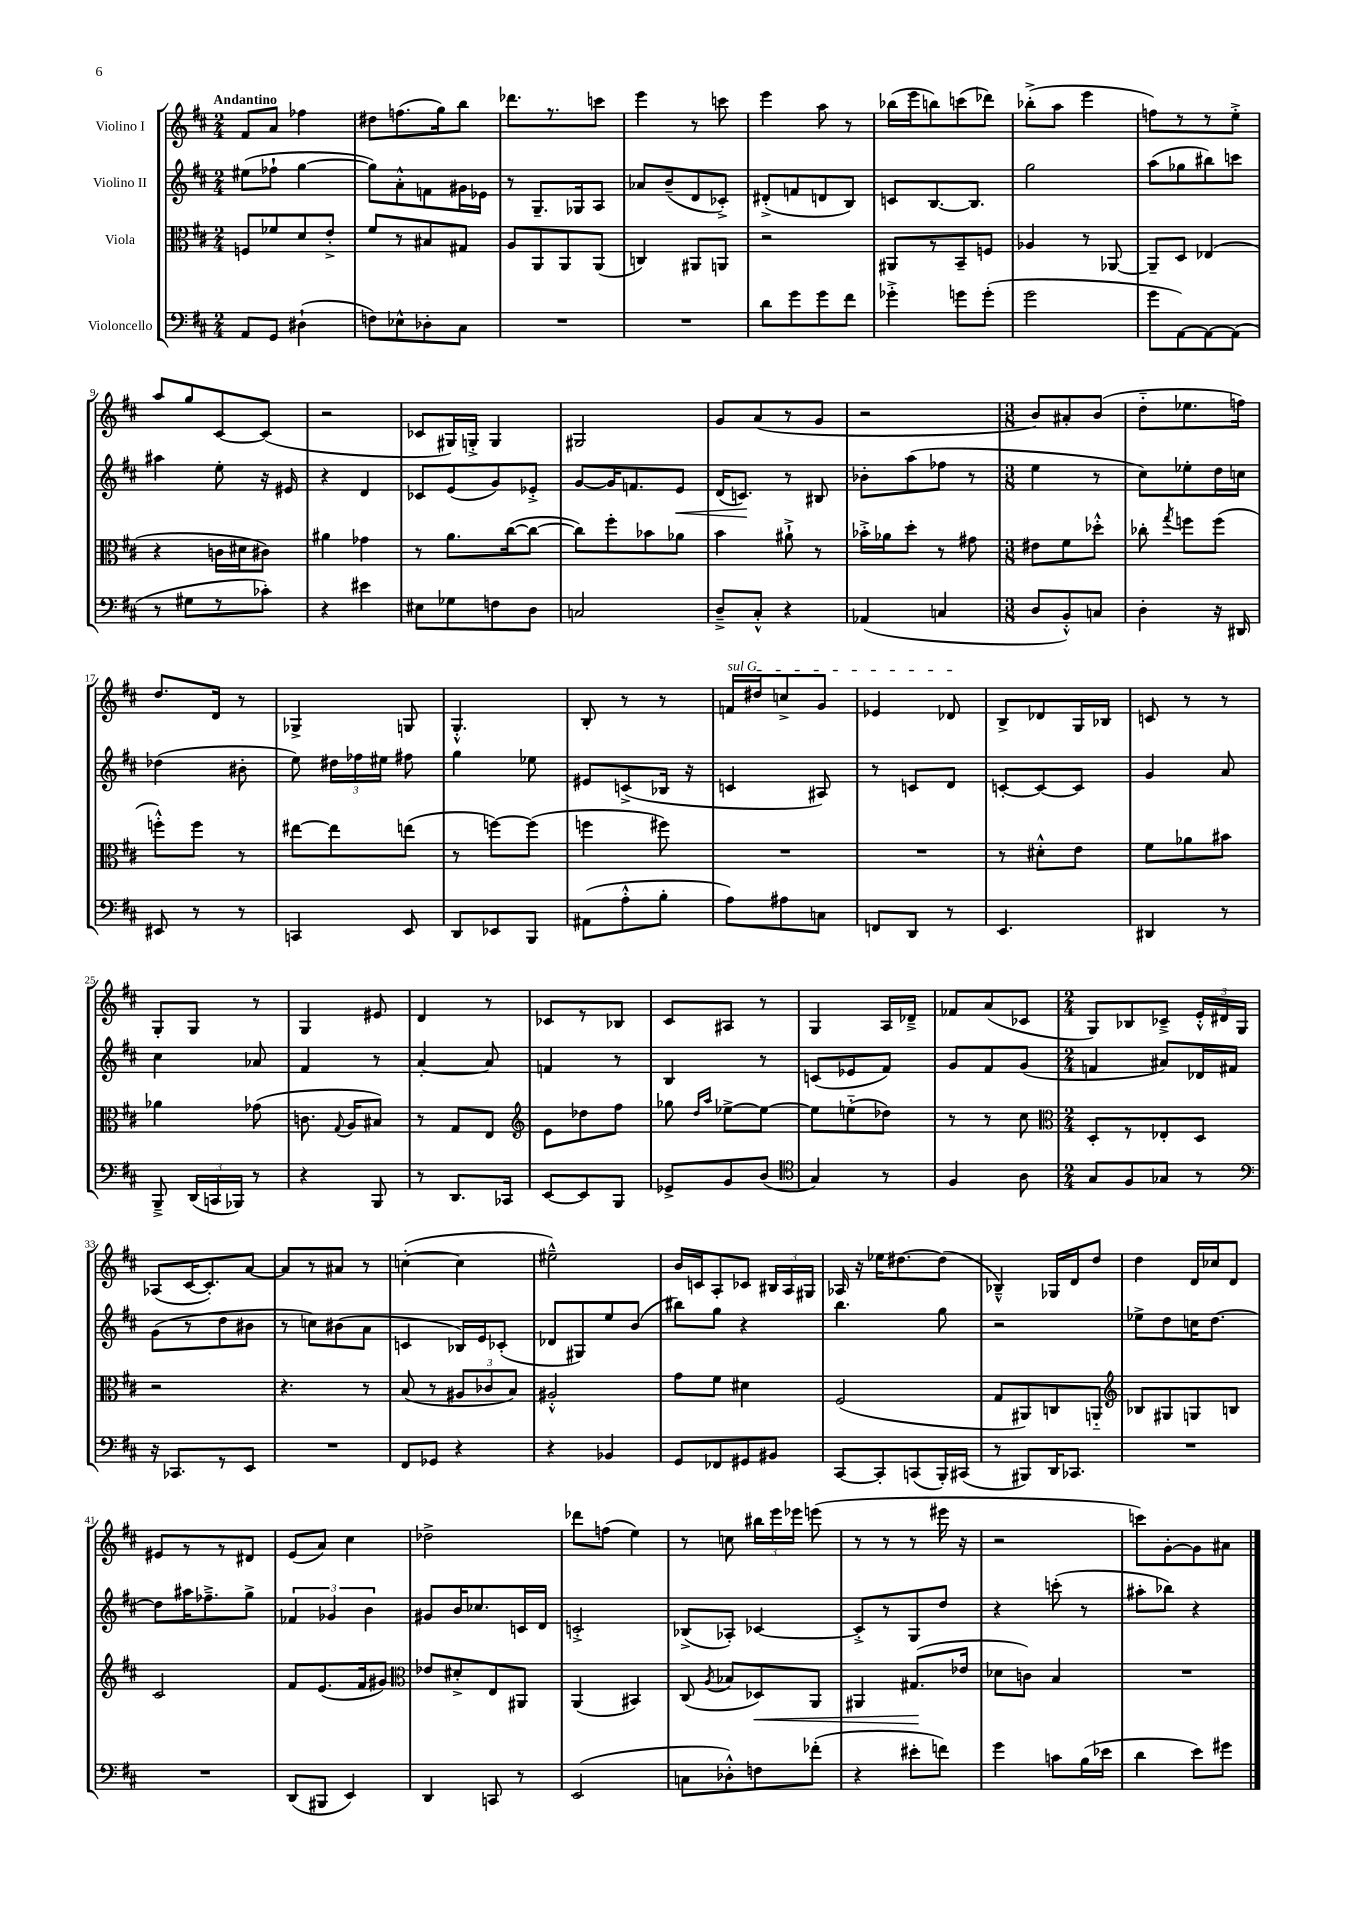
<<
\new StaffGroup <<
\new Staff = "s0" \with { instrumentName = "Violino I" } {
    \clef treble \key d \major \numericTimeSignature \time 2/4 \tempo "Andantino"
    \autoBeamOff fis'8[ a'8] fes''4 |
    dis''8[ f''8.( g''16) b''8] |
    des'''8.[ r8. c'''8] |
    e'''4 r8 c'''8 |
    e'''4 a''8 r8 |
    bes''16[( e'''16 b''8) c'''8( des'''8]) |
    bes''8[-.->( a''8] e'''4 |
    f''8[) r8 r8 e''8]-.-> |
    a''8[ g''8 cis'8~ cis'8]( |
    r2 |
    ces'8[ gis16) g16]-.-> g4 |
    gis2 |
    g'8[ a'8( r8 g'8] |
    r2 |
    \numericTimeSignature \time 3/8 b'8[) ais'8-. b'8]( |
    d''8[-_ ees''8. f''16]) |
    d''8.[ d'16] r8 |
    ges4-> g8 |
    g4.-.-^ |
    b8-. r8 r8 |
    \once \override TextSpanner.bound-details.left.text = \markup { \italic "sul G" } f'16[\startTextSpan dis''16 c''8-> g'8] |
    ees'4 des'8\stopTextSpan |
    b8[-> des'8 g16 bes16] |
    c'8 r8 r8 |
    g8[-. g8] r8 |
    g4 eis'8 |
    d'4 r8 |
    ces'8[ r8 bes8] |
    cis'8[ ais8] r8 |
    g4 a16[ des'16]---> |
    fes'8[ a'8( ces'8] |
    \numericTimeSignature \time 2/4 g8[) bes8 ces'8]---> \tuplet 3/2 { e'16[-.-^ dis'16 g16] } |
    aes8[( cis'16~ cis'8.-.) a'8]~ |
    a'8[ r8 ais'8] r8 |
    c''4~-.( c''4 |
    eis''2---^) |
    b'16[ c'16 a8-. ces'8] \tuplet 3/2 { bis16[ a16 gis16] } |
    aes16 r16 ees''16[ dis''8.~ dis''8]( |
    bes4---^) ges16[ d'16 d''8] |
    d''4 d'16[ ces''16 d'8] |
    eis'8[ r8 r8 dis'8] |
    e'8[( a'8]) cis''4 |
    des''2-> |
    des'''8[ f''8]( e''4) |
    r8 c''8 \tuplet 3/2 { bis''16[ e'''16 ees'''16] } e'''8( |
    r8 r8 r8 eis'''16 r16 |
    r2 |
    c'''8[) g'8~-. g'8 ais'8] \bar "|." |
}
\new Staff = "s1" \with { instrumentName = "Violino II" } {
    \clef treble \key d \major \numericTimeSignature \time 2/4
    \autoBeamOff eis''8[( fes''8]-! g''4~ |
    g''8[) a'8-.-^ f'8 gis'16 ees'16] |
    r8 g8.[-- ges16 a8] |
    aes'8[ b'8--( d'8 ces'8]-.->) |
    dis'8[-.->( f'8 d'8 b8]) |
    c'8[ b8.~ b8.] |
    g''2 |
    a''8[( ges''8 bis''8) c'''8] |
    ais''4 e''8-. r16 eis'16 |
    r4 d'4 |
    ces'8[ e'8( g'8) ees'8]-.-> |
    g'8[~ g'16 f'8. e'8]\< |
    d'16[( c'8.]\!) r8 bis8 |
    bes'8[-. a''8( fes''8] r8 |
    \numericTimeSignature \time 3/8 e''4 r8 |
    cis''8[) ees''8-. d''16 c''16] |
    des''4( bis'8-. |
    e''8) \tuplet 3/2 { dis''16[ fes''16 eis''16] } fis''8 |
    g''4 ees''8 |
    eis'8[ c'8->( bes16] r16 |
    c'4 ais8) |
    r8 c'8[ d'8] |
    c'8[~-. c'8~ c'8] |
    g'4 a'8 |
    cis''4 aes'8 |
    fis'4 r8 |
    a'4~-. a'8 |
    f'4 r8 |
    b4 r8 |
    c'8[( ees'8 fis'8]) |
    g'8[ fis'8 g'8]( |
    \numericTimeSignature \time 2/4 f'4 ais'8[) des'16 fis'16] |
    g'8[( r8 d''8 bis'8] |
    r8 c''8[) bis'8( a'8] |
    c'4 bes16[) e'16 ces'8]-.( |
    des'8[ gis8) e''8 b'8]( |
    bis''8[) g''8] r4 |
    b''4. g''8 |
    r2 |
    ees''8[-> d''8 c''16 d''8.]~ |
    d''8[ ais''16 fes''8.---> g''8]-> |
    \tuplet 3/2 { fes'4 ges'4 b'4 } |
    gis'8[ b'16 ces''8. c'16 d'16] |
    c'2-.-> |
    bes8[->( aes8]-.) ces'4~ |
    ces'8[-.-> r8 g8 d''8] |
    r4 c'''8-.( r8 |
    ais''8[-. bes''8]) r4 \bar "|." |
}
\new Staff = "s2" \with { instrumentName = "Viola" } {
    \clef alto \key d \major \numericTimeSignature \time 2/4
    \autoBeamOff f8[ fes'8 d'8 e'8]-.-> |
    fis'8[ r8 bis8 gis8] |
    a8[ a,8 a,8 a,8]( |
    c4) ais,8[ a,8] |
    r2 |
    ais,8[ r8 b,8-- f8] |
    aes4 r8 aes,8~ |
    aes,8[-- d8] ees4( |
    r4 c'16[ dis'16 cis'8]) |
    ais'4 ges'4 |
    r8 a'8.[ cis''16~( cis''8]~ |
    cis''8[) fis''8-. bes'8 aes'8] |
    b'4 ais'8-!-> r8 |
    bes'16[-.-> aes'16 d''8]-. r8 gis'8 |
    \numericTimeSignature \time 3/8 eis'8[ fis'8 des''8]-.-^ |
    ces''8-. \acciaccatura { g''8 } f''8[ f''8]( |
    f''8[-.-^) f''8] r8 |
    eis''8[~ eis''8 e''8]( |
    r8 f''8[~) f''8]( |
    f''4 fis''8) |
    R4. |
    R4. |
    r8 dis'8[-.-^ e'8] |
    fis'8[ aes'8 bis'8] |
    aes'4 ges'8( |
    c'8. \appoggiatura { g8 } a16[ bis8]) |
    r8 g8[ e8] |
    \clef treble e'8[ des''8 fis''8] |
    ges''8 \grace { d''16[ a''16] } ees''8[~-> ees''8]~ |
    ees''8[ e''8-_( des''8]) |
    r8 r8 cis''8 |
    \numericTimeSignature \time 2/4 \clef alto d8[-. r8 ees8-. d8] |
    r2 |
    r4. r8 |
    b8( r8 \tuplet 3/2 { ais8[ ces'8 b8]) } |
    ais2-.-^ |
    g'8[ fis'8] dis'4 |
    fis2( |
    g8[ ais,8) c8 a,8]-_ |
    \clef treble bes8[ gis8 g8 b8] |
    cis'2 |
    fis'8[ e'8.( fis'16 gis'8]) |
    \clef alto ees'8[ dis'8-.-> e8 ais,8] |
    a,4( bis,4) |
    cis8( \acciaccatura { a8 } bes8[ des8\<) a,8] |
    ais,4 gis8.[\!( ees'16] |
    des'8[ c'8]) b4 |
    R2 \bar "|." |
}
\new Staff = "s3" \with { instrumentName = "Violoncello" } {
    \clef bass \key d \major \numericTimeSignature \time 2/4
    \autoBeamOff a,8[ g,8] dis4-!( |
    f8[) ees8-^ des8-. cis8] |
    R2 |
    R2 |
    d'8[ g'8 g'8 fis'8] |
    ges'4-.-> g'8[ g'8]-.( |
    g'2 |
    g'8[ a,8~) a,8~ a,8]( |
    r8 gis8[ r8 ces'8]-.) |
    r4 eis'4 |
    eis8[ ges8 f8 d8] |
    c2 |
    d8[---> cis8]-.-^ r4 |
    aes,4( c4 |
    \numericTimeSignature \time 3/8 d8[ b,8-.-^) c8] |
    d4-. r16 dis,16 |
    eis,8 r8 r8 |
    c,4 e,8 |
    d,8[ ees,8 b,,8] |
    ais,8[( a8-.-^ b8]-. |
    a8[) ais8 c8] |
    f,8[ d,8] r8 |
    e,4. |
    dis,4 r8 |
    b,,8---> \tuplet 3/2 { d,16[( c,16 bes,,16]) } r8 |
    r4 b,,8 |
    r8 d,8.[ ces,16] |
    e,8[~ e,8 b,,8] |
    ges,8[-> b,8 d8]( |
    \clef tenor g4) r8 |
    fis4 a8 |
    \numericTimeSignature \time 2/4 g8[ fis8 ges8] r8 |
    \clef bass r16 ces,8.[ r8 e,8] |
    R2 |
    fis,8[ ges,8] r4 |
    r4 bes,4 |
    g,8[ fes,8 gis,8 bis,8] |
    cis,8[~ cis,8-. c,8( b,,16-.) cis,16]( |
    r8 bis,,8[) d,16 ces,8.] |
    R2 |
    R2 |
    d,8[( bis,,8] e,4) |
    d,4 c,8 r8 |
    e,2( |
    c8[ des8-.-^) f8 fes'8]-.( |
    r4 eis'8[-. f'8]) |
    g'4 c'8[ b16( ees'16] |
    d'4 e'8[) gis'8] \bar "|." |
}
>>
>>
